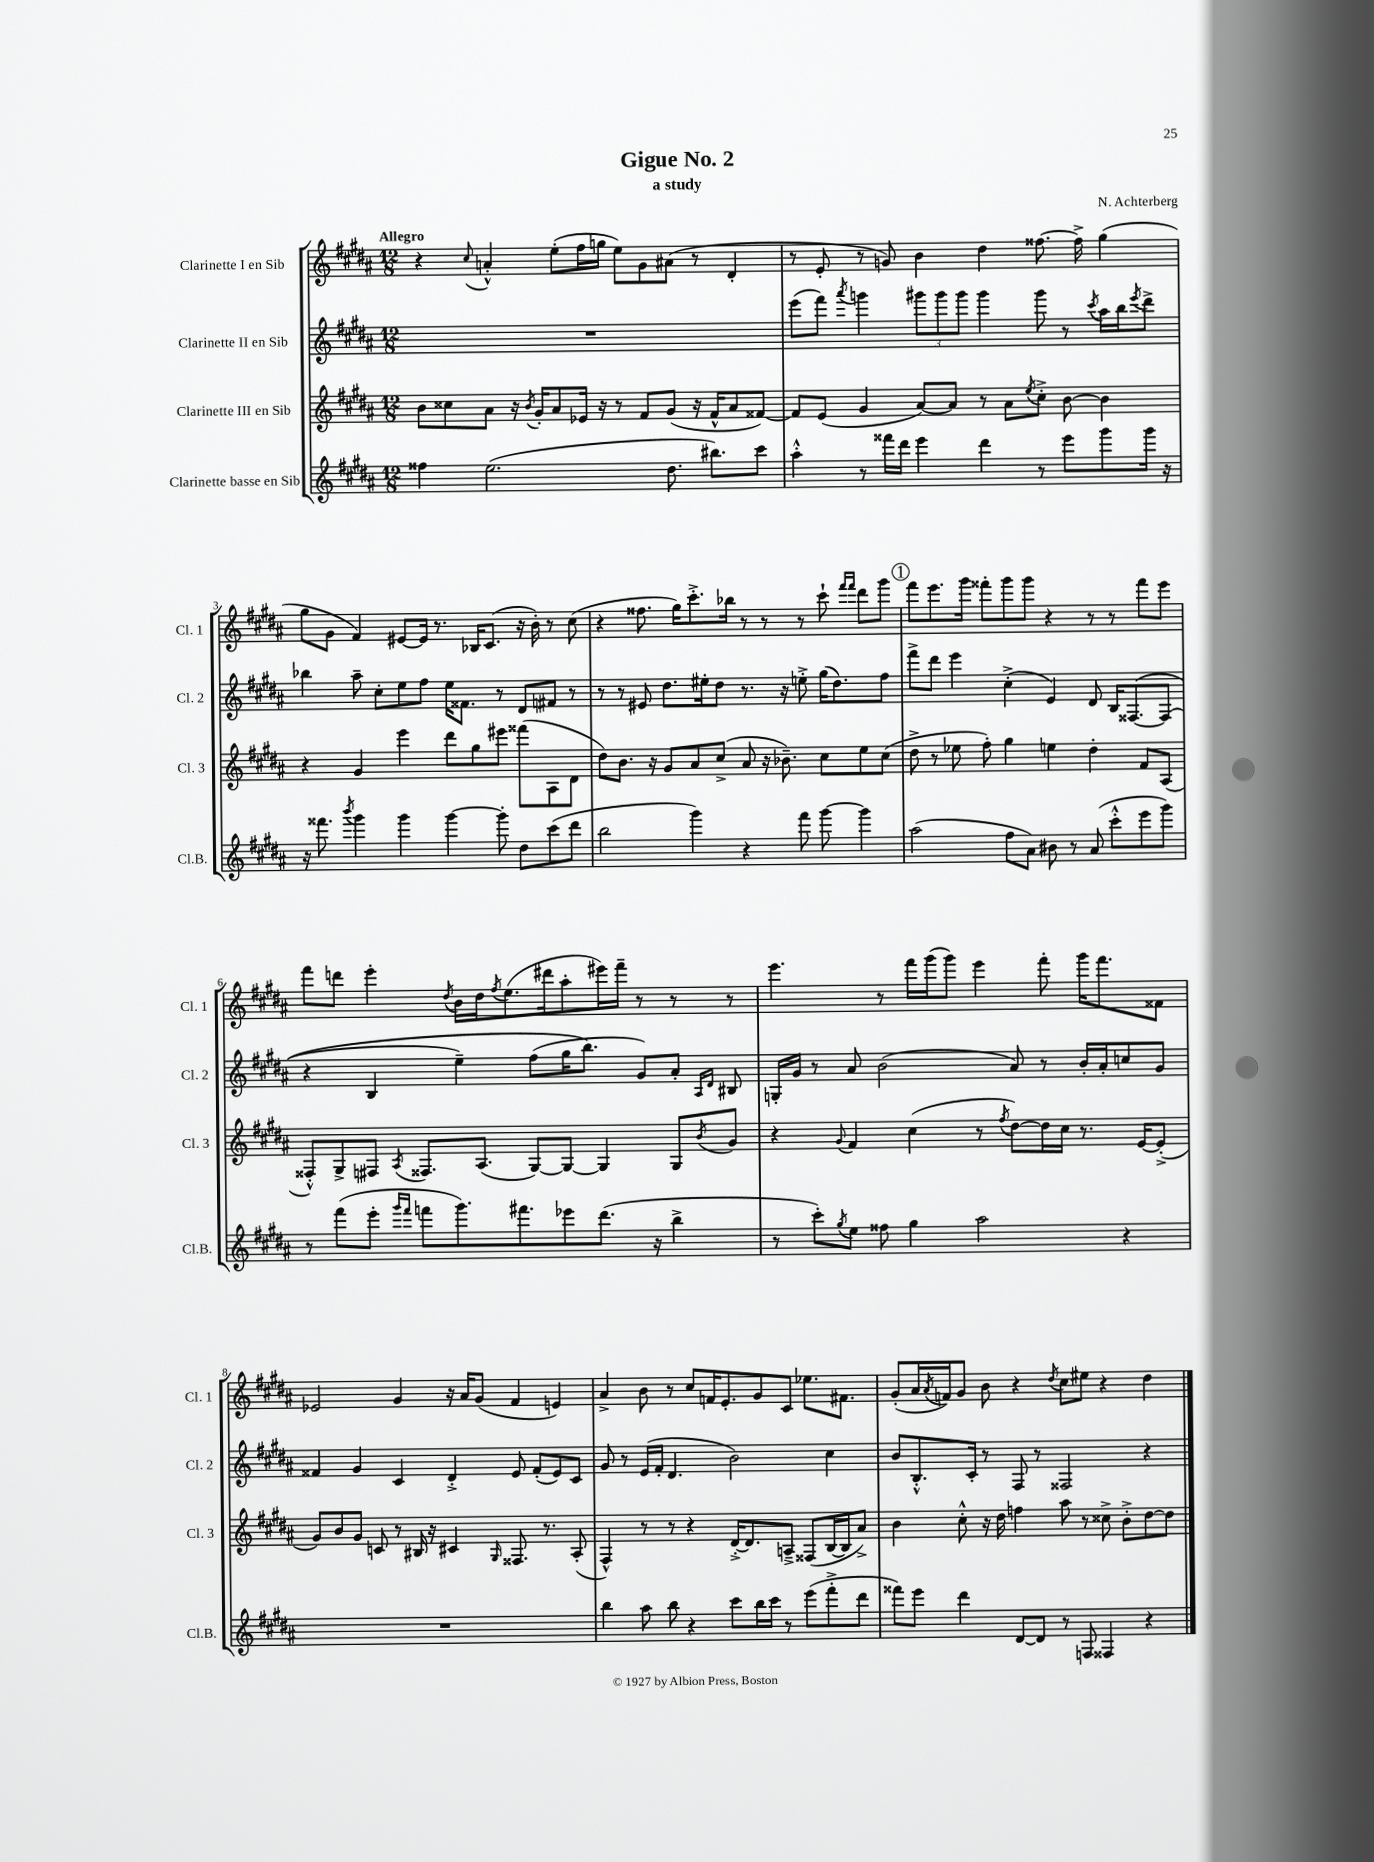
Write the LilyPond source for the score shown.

\header { title = "Gigue No. 2" composer = "N. Achterberg" subtitle = "a study" }
<<
\new StaffGroup <<
\new Staff = "s0" \with { instrumentName = "Clarinette I en Sib" shortInstrumentName = "Cl. 1" } {
    \clef treble \key b \major \numericTimeSignature \time 12/8 \tempo "Allegro"
    r4 \appoggiatura { cis''8 } a'4-.-^ e''8-.( fis''16 g''16 e''8) gis'8 ais'8( r8 dis'4-. |
    r8 e'8-. r8 g'8) b'4 dis''4 fisis''8.~ fisis''16-> gis''4( |
    gis''8 gis'8 fis'4) eis'8~ eis'16 r8. bes16 cis'8.( r16 b'16-.) r8 cis''8( |
    r4 fisis''8. gis''16) cis'''8.-.-> bes''16 r8 r8 r8 cis'''8-! \grace { fis'''16 fis'''16 } dis'''8 gis'''8 |
    \mark \markup { \circle "1" } fis'''8 e'''8. gis'''16 fisis'''8-. gis'''8 gis'''8 r4 r8 r8 fisis'''8 e'''8 |
    fis'''8 d'''8 e'''4-. \acciaccatura { dis''8 } b'16 dis''16 \acciaccatura { fis''8 } e''8.( dis'''16 ais''8-. eis'''16) fis'''16-- r8 r8 r8 |
    e'''4. r8 fis'''16 gis'''16( gis'''8) e'''4 fis'''8-. gis'''16 fis'''8. fisis'8 |
    ees'2 gis'4 r16 ais'16 gis'8( fis'4 e'4) |
    ais'4-> b'8 r8 cis''8 f'16 e'8.-. gis'8 cis'8 ees''8. fis'8. |
    gis'8-.( ais'16 \acciaccatura { ais'8 } f'16) gis'8 b'8 r4 \acciaccatura { dis''8 } cis''8 eis''8 r4 dis''4 \bar "|." |
}
\new Staff = "s1" \with { instrumentName = "Clarinette II en Sib" shortInstrumentName = "Cl. 2" } {
    \clef treble \key b \major \numericTimeSignature \time 12/8
    R1. |
    e'''8( fis'''8) \acciaccatura { ais'''8 } g'''4 \tuplet 3/2 { gis'''8 gis'''8 gis'''8 } gis'''4 gis'''8 r8 \acciaccatura { cis'''8 } ais''16 b''16 \acciaccatura { e'''8 } dis'''8-> |
    bes''4 ais''8-- cis''8-. e''8 fis''8 e''16 fisis'8. r8 dis'8 fis'8 r8 |
    r8 r8 eis'8 dis''8. eis''16-. dis''8 r8. r16 e''8-.-> gis''16( dis''8.) fis''8 |
    \mark \markup { \circle "1" } fis'''8-> dis'''8 e'''4 cis''4-.->( e'4) dis'8 b16 fisis8.~\( fisis8( |
    r4 b4 e''4--) fis''8( gis''16 b''8.\) gis'8) ais'8-. \grace { ais16 dis'16 } bis8 |
    g16-. gis'16 r8 ais'8 b'2( ais'8) r8 b'16-. ais'16-. c''8 gis'8 |
    fisis'4 gis'4 cis'4 dis'4-.-> e'8 fisis'8-.( e'8) cis'8 |
    gis'8 r8 e'16( fis'16-. dis'4. b'2) cis''4 |
    b'8 b8.-.-^ cis'16-. r8 fis8 r8 fisis2 r4 \bar "|." |
}
\new Staff = "s2" \with { instrumentName = "Clarinette III en Sib" shortInstrumentName = "Cl. 3" } {
    \clef treble \key b \major \numericTimeSignature \time 12/8
    b'8 cisis''8 ais'8 r16 \acciaccatura { b'8 } gis'16-. ais'8 ees'16 r16 r8 fis'8 gis'8( r16 fis'16-^ ais'8 fisis'8~) |
    fisis'8 e'8( gis'4 ais'8~) ais'8 r8 ais'8 \acciaccatura { e''8 } cis''8-.-> b'8~ b'4 |
    r4 gis'4 e'''4 dis'''8 gis''8 eis'''8 fisis'''8( ais8 dis'8 |
    dis''8) b'8. r16 gis'8 ais'8 cis''8->( ais'8 r16 bes'8.--) cis''8 e''8 cis''8( |
    \mark \markup { \circle "1" } dis''8-> r8 ees''8 fis''8-.) gis''4 e''4 dis''4-. fis'8 ais8( |
    fisis8-.-^) gis8-> fis8 \acciaccatura { ais8 } fisis8. ais8.( gis8~) gis8~ gis4 gis8 \acciaccatura { b'8 } gis'8 |
    r4 \appoggiatura { gis'8 } fis'4 cis''4( r8 \acciaccatura { fis''8 } dis''8~) dis''16 cis''16 r8. e'16~ e'8-.->( |
    gis'8) b'8 gis'8 c'8 r8 bis16 r16 cis'4 \grace { gis16 } fisis8. r8. ais8-.( |
    fis4-^) r8 r8 r4 dis'16~-.-> dis'8. a8---> fisis8( b16~ b16 ais'8->) |
    b'4 cis''8-.-^ r16 dis''16 f''4 ais''8 r8 cisis''8-> b'8-.-> dis''8~ dis''8 \bar "|." |
}
\new Staff = "s3" \with { instrumentName = "Clarinette basse en Sib" shortInstrumentName = "Cl.B." } {
    \clef treble \key b \major \numericTimeSignature \time 12/8
    fisis''4 e''2.( dis''8. bis''8.) cis'''8 |
    ais''4-.-^ r8 fisis'''16 dis'''16 e'''4 dis'''4 r8 e'''8 gis'''8 gis'''16 r16 |
    r16 fisis'''8. \acciaccatura { b'''8 } gis'''4 gis'''4 gis'''4~ gis'''8-. dis''8 cis'''8( dis'''8 |
    b''2 gis'''4) r4 fis'''8 gis'''8~ gis'''4 |
    \mark \markup { \circle "1" } ais''2( fis''8 ais'8) bis'8 r8 ais'8( cis'''8-.-^ e'''8 gis'''8) |
    r8 fis'''8( e'''8-. \grace { gis'''16 fis'''16 } f'''8 gis'''8.) fis'''8. ees'''8 dis'''8.( r16 b''4-> |
    r8 cis'''8-.) \acciaccatura { gis''8 } e''8 fisis''8 gis''4 ais''2 r4 |
    R1. |
    b''4 ais''8 b''8 r4 cis'''8 b''16 cis'''16 r8 e'''8( fis'''8-.-> dis'''8 |
    fisis'''8) e'''8 dis'''4 dis'8~ dis'8 r8 f8 fisis4 r4 \bar "|." |
}
>>
>>
